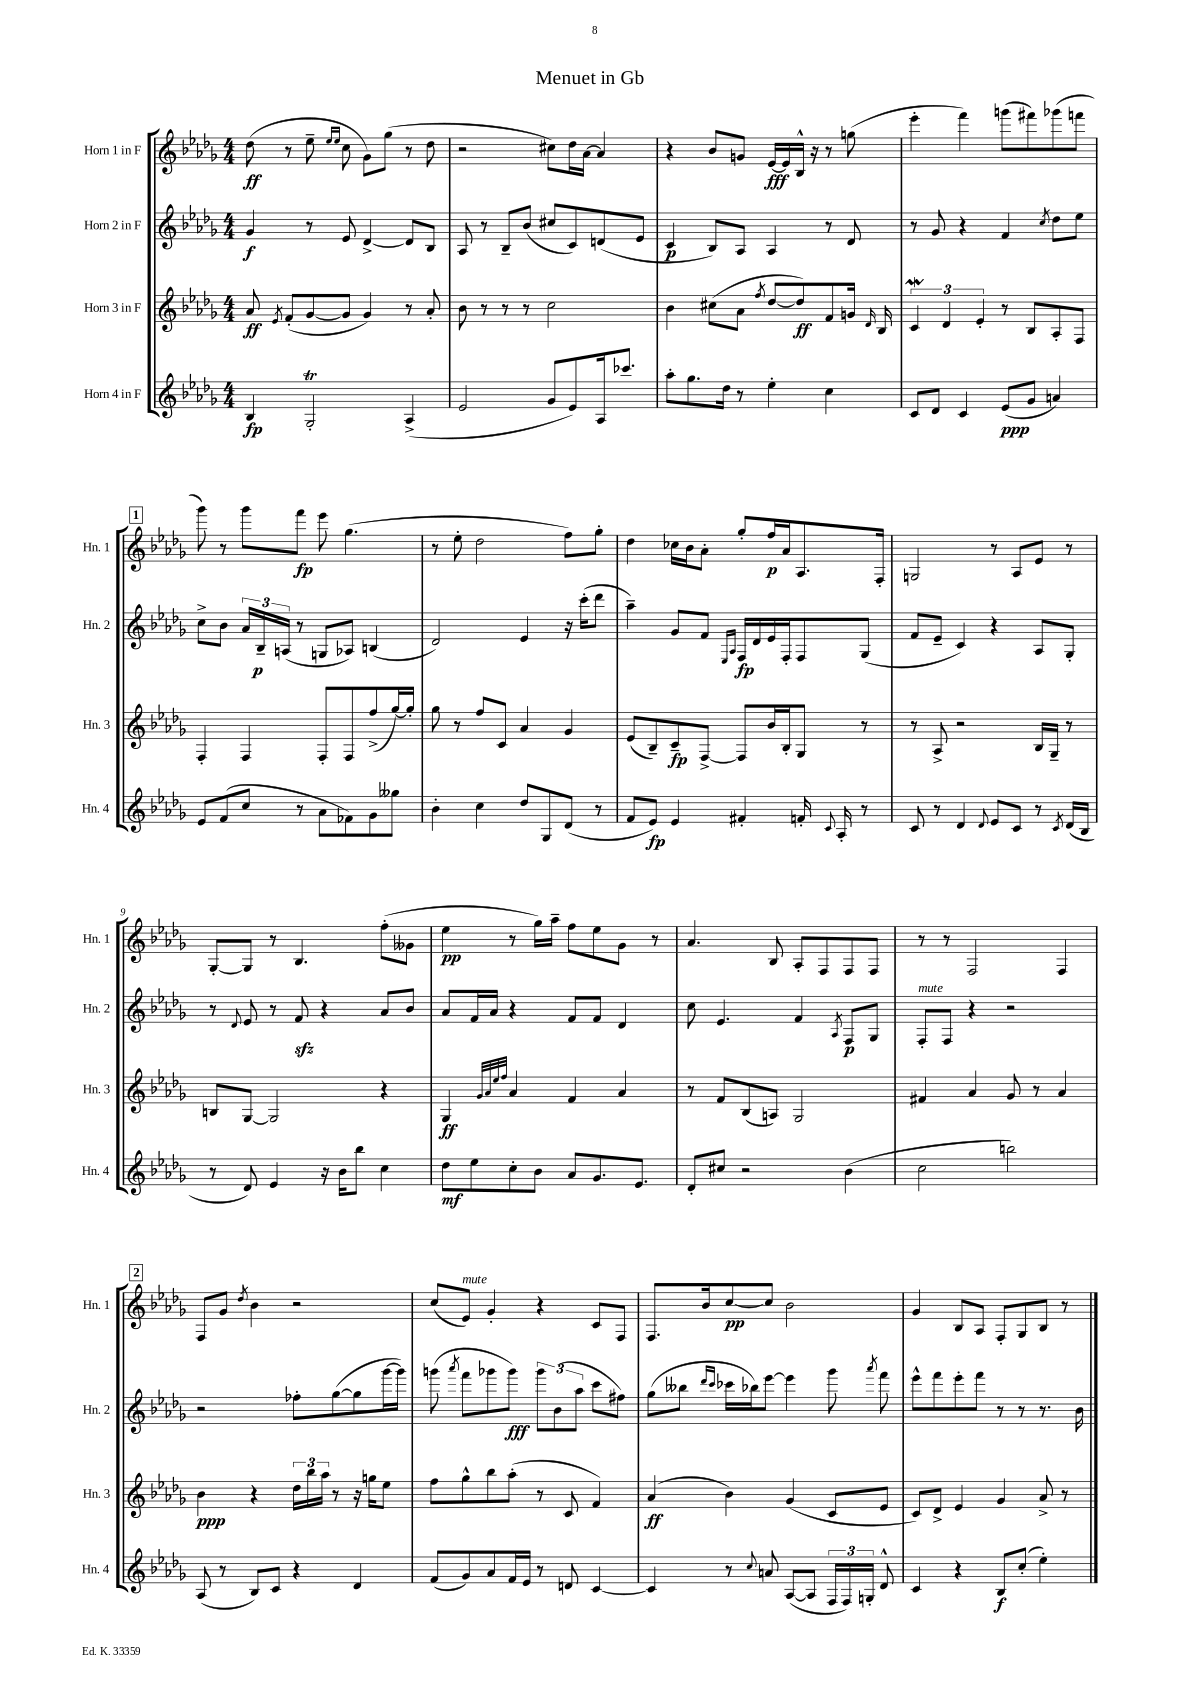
\header { title = "Menuet in Gb" }
<<
\new StaffGroup <<
\new Staff = "s0" \with { instrumentName = "Horn 1 in F" shortInstrumentName = "Hn. 1" } {
    \clef treble \key des \major \numericTimeSignature \time 4/4
    \autoBeamOff des''8\ff( r8 ees''8-- \grace { ees''16[ ees''16] } c''8 ges'8[) ges''8]( r8 des''8 |
    r2 cis''8[) des''16 aes'16]~ aes'4 |
    r4 bes'8[ g'8] ees'16[~\fff ees'16 bes16]-^ r16 r8 g''8( |
    ees'''4-. f'''4) g'''8[( fis'''8) ges'''8( f'''8] |
    \mark \markup { \box "1" } ges'''8) r8 ges'''8[ f'''8]\fp ees'''8 ges''4.( |
    r8 ees''8-. des''2 f''8[) ges''8]-. |
    des''4 ces''16[ bes'16 aes'8]-. ges''8[-. f''16\p aes'16 aes8. f16]-. |
    g2 r8 aes8[ ees'8] r8 |
    ges8[~-. ges8] r8 bes4. f''8[-.( geses'8] |
    ees''4\pp r8 ges''16[) aes''16]-- f''8[ ees''8 ges'8] r8 |
    aes'4. bes8 aes8[-. f8 f8 f8] |
    r8 r8 f2 f4 |
    \mark \markup { \box "2" } f8[ ges'8] \acciaccatura { des''8 } bes'4 r2 |
    c''8[( ees'8]^\markup { \italic "mute" }) ges'4-. r4 c'8[ f8] |
    f8.[ bes'16 c''8~\pp c''8] bes'2 |
    ges'4 bes8[ aes8] f8[-. ges8 bes8] r8 \bar "|." |
}
\new Staff = "s1" \with { instrumentName = "Horn 2 in F" shortInstrumentName = "Hn. 2" } {
    \clef treble \key des \major \numericTimeSignature \time 4/4
    \autoBeamOff ges'4\f r8 ees'8 des'4~-> des'8[ bes8] |
    aes8 r8 bes8[-- bes'8]( cis''8[ c'8) d'8( ees'8] |
    c'4\p bes8[) aes8] aes4 r8 des'8 |
    r8 ges'8 r4 f'4 \acciaccatura { c''8 } des''8[ ees''8] |
    \mark \markup { \box "1" } c''8[-> bes'8] \tuplet 3/2 { aes'16[ bes16--\p a16]( } r8 g8[ aes8]) b4( |
    des'2) ees'4 r16 c'''16[-.( des'''8] |
    aes''4--) ges'8[ f'8] \grace { ees16[ aes16] } f16[\fp des'16 ees'16 f16-. f8 ges8]( |
    f'8[ ees'8]-- c'4) r4 aes8[ ges8]-. |
    r8 \appoggiatura { des'8 } ees'8 r8 f'8\sfz r4 aes'8[ bes'8] |
    aes'8[ f'16 aes'16] r4 f'8[ f'8] des'4 |
    c''8 ees'4. f'4 \acciaccatura { aes8 } f8[\p ges8] |
    f8[-.^\markup { \italic "mute" } f8] r4 r2 |
    \mark \markup { \box "2" } r2 fes''8[-. ges''8~( ges''8 ges'''16~ ges'''16]) |
    g'''8( \acciaccatura { aes'''8 } f'''8[ ges'''8 ges'''8]\fff) \tuplet 3/2 { ges'''8[ bes'8( aes''8] } c'''8[ fis''8]) |
    ges''8[( beses''8] \grace { des'''16[ c'''16] } ces'''16[ bes''16) ees'''8]~ ees'''4 ges'''8 \acciaccatura { aes'''8 } f'''8 |
    ees'''8[-^ f'''8 ees'''8-. f'''8] r8 r8 r8. bes'16 \bar "|." |
}
\new Staff = "s2" \with { instrumentName = "Horn 3 in F" shortInstrumentName = "Hn. 3" } {
    \clef treble \key des \major \numericTimeSignature \time 4/4
    \autoBeamOff aes'8\ff \acciaccatura { ees'8 } f'8[-.( ges'8~ ges'8] ges'4) r8 aes'8-. |
    bes'8 r8 r8 r8 c''2 |
    bes'4 cis''8[( aes'8] \acciaccatura { f''8 } des''8[~ des''8\ff) f'8 g'16] \grace { des'16 } bes16 |
    \tuplet 3/2 { c'4\mordent des'4 ees'4-. } r8 bes8[ aes8-. f8] |
    \mark \markup { \box "1" } f4-. f4 f8[-. f8 f''8->( ges''16~) ges''16]-. |
    ges''8 r8 f''8[ c'8] aes'4 ges'4 |
    ees'8[( bes8--) c'8--\fp f8]~-> f8[ bes'16 bes16-. ges8] r8 |
    r8 aes8-> r2 bes16[ ges16]-- r8 |
    b8[ ges8]~ ges2 r4 |
    ges4\ff \grace { ges'32[ aes'32 ees''32 f''32] } aes'4 f'4 aes'4 |
    r8 f'8[ bes8( a8]) ges2 |
    fis'4 aes'4 ges'8 r8 aes'4 |
    \mark \markup { \box "2" } bes'4\ppp r4 \tuplet 3/2 { des''16[ bes''16 aes''16] } r8 r16 g''16[ ees''8] |
    f''8[ ges''8-^ bes''8 aes''8]-.( r8 c'8 f'4) |
    aes'4\ff( bes'4) ges'4( c'8[ ees'8] |
    c'8[) des'8]-> ees'4 ges'4 aes'8-> r8 \bar "|." |
}
\new Staff = "s3" \with { instrumentName = "Horn 4 in F" shortInstrumentName = "Hn. 4" } {
    \clef treble \key des \major \numericTimeSignature \time 4/4
    \autoBeamOff bes4\fp ges2-.\trill aes4->( |
    ees'2 ges'8[ ees'8) aes16 ces'''8.] |
    aes''8[-. ges''8. des''16] r8 ees''4-. c''4 |
    c'8[ des'8] c'4 ees'8[\ppp( ges'8] a'4) |
    \mark \markup { \box "1" } ees'8[ f'8( c''8] r8 aes'8[ fes'8) ges'8 geses''8] |
    bes'4-. c''4 des''8[ ges8 des'8]( r8 |
    f'8[ ees'8]\fp) ees'4 fis'4-. f'16-. \appoggiatura { c'8 } aes16-. r8 |
    c'8 r8 des'4 \appoggiatura { des'8 } ees'8[ c'8] r8 \acciaccatura { c'8 } des'16[( bes16] |
    r8 des'8) ees'4 r16 bes'16[ bes''8] c''4 |
    des''8[\mf ees''8 c''8-. bes'8] aes'8[ ges'8. ees'8.] |
    des'8[-. cis''8] r2 bes'4( |
    c''2 b''2) |
    \mark \markup { \box "2" } aes8( r8 bes8[) c'8] r4 des'4 |
    f'8[( ges'8) aes'8 f'16 ees'16] r8 d'8 c'4~ |
    c'4 r8 \appoggiatura { c''8 } a'8 aes8[~( aes8] \tuplet 3/2 { f16[ f16) g16]-. } des'8-^ |
    c'4 r4 bes8[\f c''8]-.( ees''4-.) \bar "|." |
}
>>
>>
